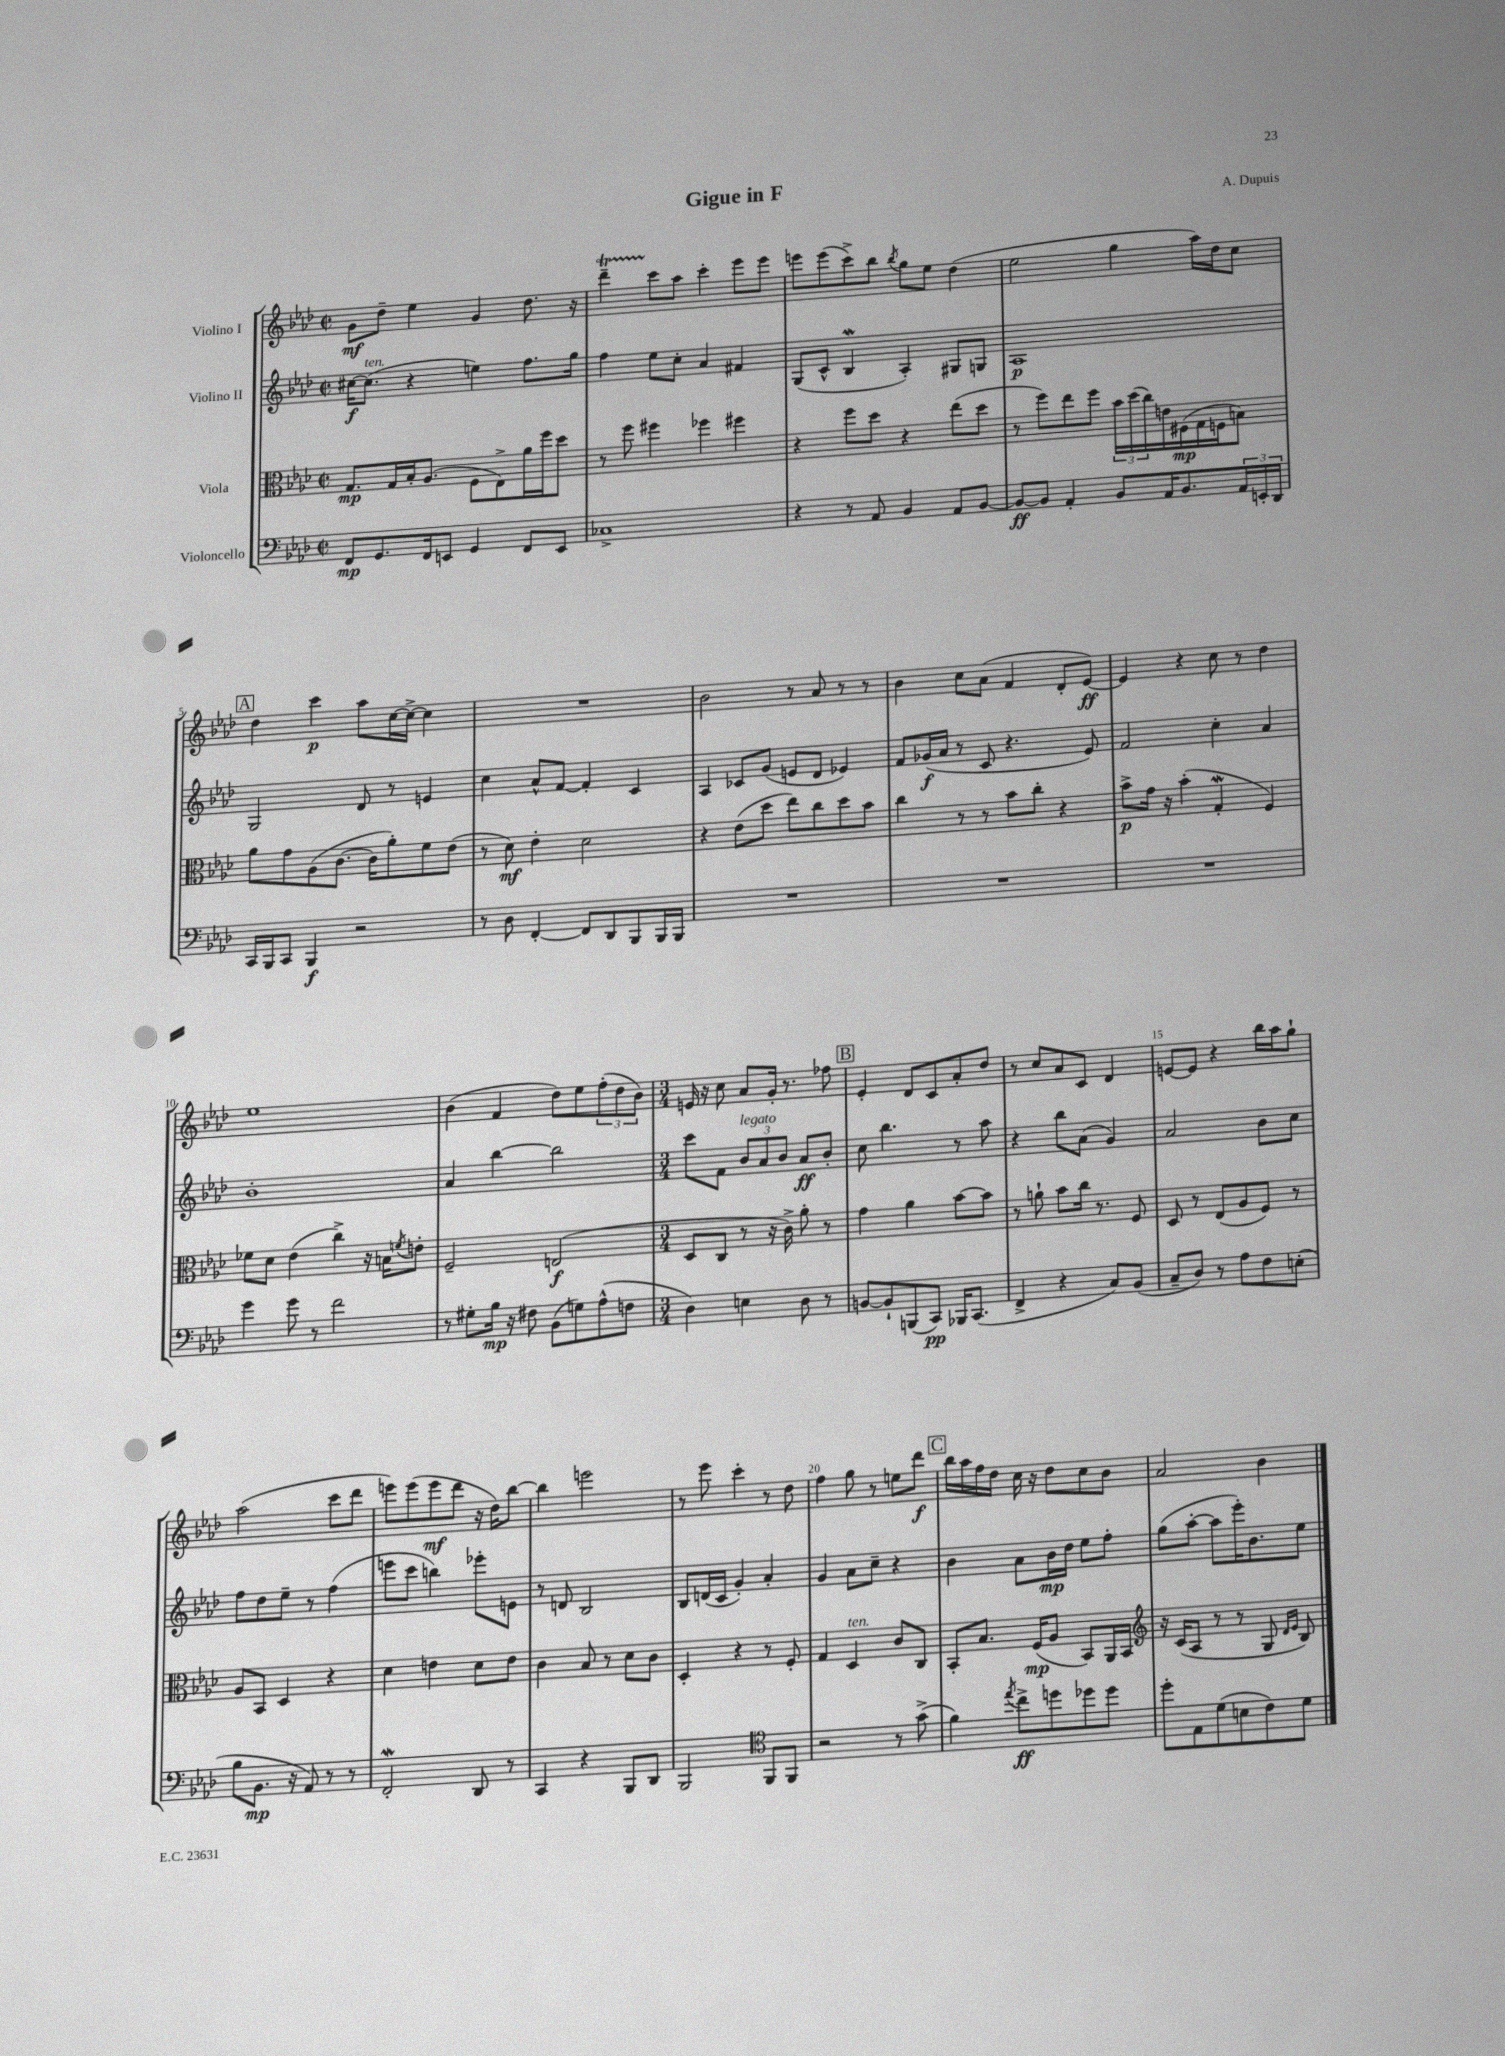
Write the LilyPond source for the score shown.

\header { title = "Gigue in F" composer = "A. Dupuis" }
<<
\new StaffGroup <<
\new Staff = "s0" \with { instrumentName = "Violino I" } {
    \clef treble \key aes \major \defaultTimeSignature \time 2/2
    g'8\mf des''8-- ees''4 g'4 des''8. r16 |
    des'''4--\startTrillSpan c'''8\stopTrillSpan aes''8 c'''4-. ees'''8 ees'''8 |
    e'''8 e'''8( c'''8->) bes''8 \acciaccatura { bes''8 } g''8 ees''8 des''4( |
    ees''2 g''4 aes''16) des''16 c''8 |
    \mark \markup { \box "A" } des''4 c'''4\p aes''8 c''16~ c''16~-> c''4 |
    R1 |
    bes'2 r8 aes'8 r8 r8 |
    bes'4 c''8 aes'8( f'4 des'8-. ees'8~\ff) |
    ees'4 r4 c''8 r8 des''4 |
    ees''1 |
    bes'4( f'4 des''8) ees''8 \tuplet 3/2 { f''8-.( des''8 bes'8) } |
    \numericTimeSignature \time 3/4 e'16 r16 c''8 aes'8 g'16-. r8. fes''8 |
    \mark \markup { \box "B" } ees'4-. des'8 c'8 aes'8-. des''8 |
    r8 c''8 aes'8 c'8 des'4 |
    e'8~ e'8 r4 bes''16 aes''16 g''8-! |
    aes''2( c'''8 des'''8 |
    e'''8) e'''8( e'''8\mf des'''8 r16 des''16) bes''8~ |
    bes''4 e'''2 |
    r8 ees'''8 c'''4-. r8 des''8 |
    f''4 g''8 r8 e''8 des'''8\f |
    \mark \markup { \box "C" } bes''16 aes''16 f''16 des''16 c''16 r16 des''8 c''8 bes'8 |
    aes'2 bes'4 \bar "|." |
}
\new Staff = "s1" \with { instrumentName = "Violino II" } {
    \clef treble \key aes \major \defaultTimeSignature \time 2/2
    cis''16~\f cis''8.^\markup { \italic "ten." }( r4 e''4) f''8. g''16 |
    f''4 ees''8 c''8-. aes'4 fis'4 |
    g8( c'8-^ bes4\mordent aes4-.) gis8 g8 |
    aes1\p |
    \mark \markup { \box "A" } g2 des'8 r8 e'4 |
    c''4 aes'8-^ f'8~ f'4-. c'4 |
    aes4 ces'8 g'8( e'8 des'8 ees'4) |
    f'8 ges'16\f( aes'16 r8 c'8 r4. ees'8) |
    f'2 c''4-. aes'4 |
    bes'1-. |
    aes'4 bes''4~ bes''2 |
    \numericTimeSignature \time 3/4 c'''8 f'8 \tuplet 3/2 { bes'8^\markup { \italic "legato" } aes'8 bes'8 } aes'8\ff bes'8-. |
    \mark \markup { \box "B" } c''8 bes''4. r8 aes''8 |
    r4 bes''8 aes'8( g'4) |
    aes'2 bes'8 c''8 |
    f''8 des''8 ees''8-- r8 f''4( |
    e'''8 c'''8 b''4) ees'''8-. e'8 |
    r8 d'8 bes2 |
    bes8 d'16( c'16 g'4-.) aes'4-. |
    g'4 aes'8 c''8-- r4 |
    \mark \markup { \box "C" } bes'4 aes'8 bes'16\mp des''16 ees''8 f''8-. |
    g''8( aes''8~-. aes''8 ees'''16-.) bes'8. ees''8 \bar "|." |
}
\new Staff = "s2" \with { instrumentName = "Viola" } {
    \clef alto \key aes \major \defaultTimeSignature \time 2/2
    g8.\mp g16 bes16-. aes8.( f8 ees8->) aes'16 f''16 des''8 |
    r8 f''8 fis''4 fes''4 fis''4 |
    r4 f''8 des''8 r4 ees''8( des''8 |
    r8 f''8) ees''8 f''8 \tuplet 3/2 { bes'16 des''16( c''16) } e'16 fis16\mp( g16 f16 b8) |
    \mark \markup { \box "A" } aes'8 g'8 aes8( c'8.~ c'16 aes'8-.) f'8 ees'8( |
    r8 des'8\mf) ees'4-. des'2 |
    r4 ees'8( des''8 ees''8) c''8 des''8 bes'8 |
    c''4 r8 r8 bes'8 c''8-. r4 |
    bes'8->\p g'16 r16 bes'4-.( g4-.\mordent f4) |
    fes'8 des'8 ees'4( c''4->) r16 b16 \acciaccatura { f'8 } e'8-. |
    f2-- e2\f( |
    \numericTimeSignature \time 3/4 des8 c8 r8 r16 c'16->) aes'8-. r8 |
    \mark \markup { \box "B" } g'4 aes'4 bes'8~ bes'8 |
    r8 a'8-! bes'8 c''16 r8. f8 |
    des8 r8 ees8( aes8 f8) r8 |
    aes8 bes,8 des4 r4 |
    des'4 e'4 des'8 e'8 |
    c'4 bes8 r8 des'8 c'8 |
    des4-. r4 r8 f8-. |
    g4 des4^\markup { \italic "ten." } c'8 c8 |
    \mark \markup { \box "C" } bes,8-. bes8. f16\mp( aes8 bes,8) aes,16 bes,16 |
    \clef treble r16 c'16( aes8 r8 r8 g8 \grace { des'16 ees'16 } bes8) \bar "|." |
}
\new Staff = "s3" \with { instrumentName = "Violoncello" } {
    \clef bass \key aes \major \defaultTimeSignature \time 2/2
    f,8\mp g,8. f,16 e,8 g,4 f,8 e,8 |
    ces1-> |
    r4 r8 aes,8 bes,4 aes,8 bes,8~ |
    bes,8~\ff bes,8 aes,4-. bes,8 aes,16 bes,8. \tuplet 3/2 { aes,16 e,16-. des,16 } |
    \mark \markup { \box "A" } c,16 bes,,16 c,8 bes,,4\f r2 |
    r8 des8 f,4~-. f,8 des,8 bes,,8 bes,,16 bes,,16 |
    R1 |
    R1 |
    R1 |
    g'4 g'8 r8 f'2 |
    r8 gis8-. bes16\mp r16 fis8 bes,8( g8) aes8-^( f8 |
    \numericTimeSignature \time 3/4 des4) e4 des8 r8 |
    \mark \markup { \box "B" } b,8~ b,8-! b,,8( c,8\pp) bes,,16 c,8.( |
    f,4-> r4 c8) bes,8( |
    c8-- des8) r8 aes8 f8 e8-.( |
    bes8 bes,8.\mp r16 aes,8) r8 r8 |
    f,2-.\mordent des,8 r8 |
    c,4 r4 bes,,8 des,8 |
    bes,,2 \clef tenor f,8 f,8 |
    r2 r8 g'8->( |
    \mark \markup { \box "C" } f'4) \acciaccatura { ees''8 } c''8->\ff d''8 des''8 des''8 |
    des''8-. ees8 des'8( b8 c'8) des'8 \bar "|." |
}
>>
>>
\layout { \context { \Score \override BarNumber.break-visibility = ##(#f #t #t) barNumberVisibility = #(every-nth-bar-number-visible 5) } }
